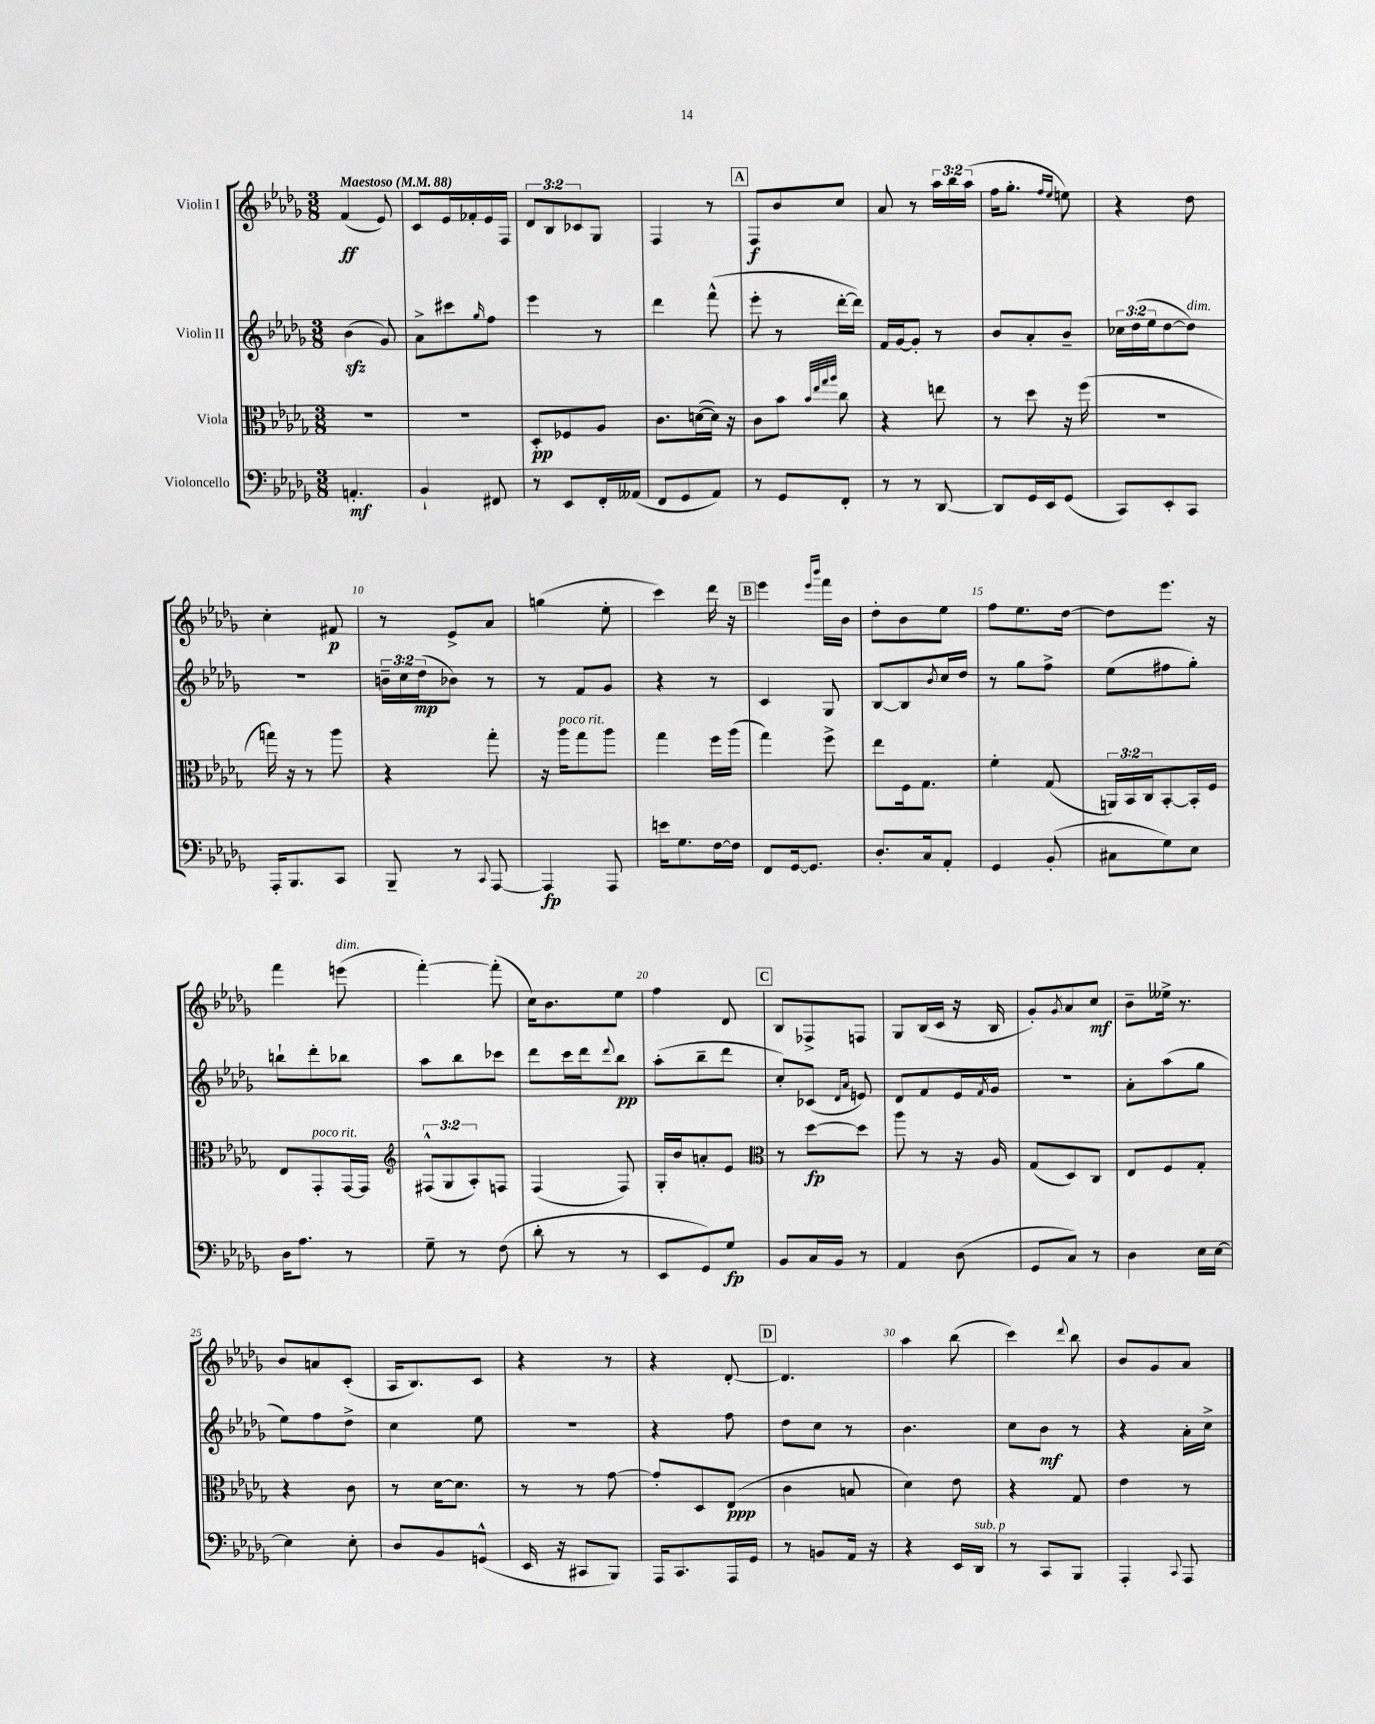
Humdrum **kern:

**kern	**dynam	**kern	**dynam	**kern	**dynam	**kern	**dynam
*part4	*part4	*part3	*part3	*part2	*part2	*part1	*part1
*staff4	*staff4	*staff3	*staff3	*staff2	*staff2	*staff1	*staff1
*I"Violoncello	*	*I"Viola	*	*I"Violin II	*	*I"Violin I	*
*clefF4	*	*clefC3	*	*clefG2	*	*clefG2	*
*k[b-e-a-d-g-]	*	*k[b-e-a-d-g-]	*	*k[b-e-a-d-g-]	*	*k[b-e-a-d-g-]	*
*M3/8	*	*M3/8	*	*M3/8	*	*M3/8	*
*MM88	*	*MM88	*	*MM88	*	*MM88	*
=1	=1	=1	=1	=1	=1	=1	=1
!	!	!	!	!	!	!LO:TX:a:B:t=Maestoso	!
4.AAn'/	mf	4.r	.	(4b-zz\	.	(4f/	ff
.	.	.	.	8g-/)	.	8e-/)	.
=2	=2	=2	=2	=2	=2	=2	=2
4BB-`/	.	4.r	.	8a-^\L	.	8c/L	.
.	.	.	.	8ccc#X\	.	16e-/L	.
.	.	.	.	.	.	16f-X'/	.
.	.	.	.	16qqgg-/	.	.	.
8FF#X/	.	.	.	8ff\J	.	16e-/	.
.	.	.	.	.	.	16F/JJ	.
=3	=3	=3	=3	=3	=3	=3	=3
8r	.	8D-'/L	pp	4eee-\	.	12d-/L	.
.	.	.	.	.	.	12B-/	.
8EE-/L	.	8F-X/	.	.	.	.	.
.	.	.	.	.	.	12c-X/	.
16FF'/L	.	8A-/J	.	8r	.	8G-/J	.
(16AA--X/JJ	.	.	.	.	.	.	.
=4	=4	=4	=4	=4	=4	=4	=4
8FF/L	.	8.c\L	.	4ddd-\	.	4F/	.
8GG-/	.	.	.	.	.	.	.
.	.	([16dn\L	.	.	.	.	.
8AA-/J)	.	16d\JJ])	.	(8fff^^\	.	8r	.
.	.	16r	.	.	.	.	.
!!LO:REH:place=s1:t=A
=5	=5	=5	=5	=5	=5	=5	=5
8r	.	8c\L	.	8eee-'\	.	8F/L	f
8GG-/L	.	8b-\J	.	8r	.	8b-/	.
.	.	32qqb-/LLL	.	.	.	.	.
.	.	32qqee-/	.	.	.	.	.
.	.	32qqgg-/	.	.	.	.	.
.	.	32qqaa-/JJJ	.	.	.	.	.
8FF'/J	.	8cc\	.	[16ddd-'\LL	.	8cc/J	.
.	.	.	.	16ddd-\JJ])	.	.	.
=6	=6	=6	=6	=6	=6	=6	=6
8r	.	4r	.	16f/LL	.	8a-/	.
.	.	.	.	[16g-/J	.	.	.
8r	.	.	.	8g-'/J]	.	8r	.
[8DD-/	.	8een\	.	8r	.	24aa-\LL	.
.	.	.	.	.	.	24bb-\	.
.	.	.	.	.	.	(24aa-\JJ	.
=7	=7	=7	=7	=7	=7	=7	=7
8DD-/L]	.	8r	.	8b-/L	.	16ff\KL	.
.	.	.	.	.	.	8.gg-'\J	.
16GG-/L	.	8dd-\	.	8a-'/	.	.	.
16EE-/J	.	.	.	.	.	.	.
.	.	.	.	.	.	16qqff/LL	.
.	.	.	.	.	.	16qqee-/JJ	.
(8GG-/J	.	16r	.	8b-~/J	.	8een\)	.
.	.	(16ff\	.	.	.	.	.
=8	=8	=8	=8	=8	=8	=8	=8
8CC/L)	.	4.r	.	24cc-X\LL	.	4r	.
.	.	.	.	(24dd-\	.	.	.
.	.	.	.	24ee-\J	.	.	.
8EE-'/	.	.	.	[8dd-\	.	.	.
!	!	!	!	!LO:TX:a:i:t=dim.	!	!	!
8CC/J	.	.	.	8dd-\J])	.	8dd-\	.
!!LO:LB:g=z
=9	=9	=9	=9	=9	=9	=9	=9
16AAA-'/KL	.	16ggn\)	.	4.r	.	4cc'\	.
8.BBB-/	.	16r	.	.	.	.	.
.	.	8r	.	.	.	.	.
8CC/J	.	8aa-\	.	.	.	8f#X/	p
=10	=10	=10	=10	=10	=10	=10	=10
8BBB-~/	.	4r	.	24bn~\LL	.	8r	.
.	.	.	.	24cc\	.	.	.
.	.	.	.	(24dd-\J	mp	.	.
8r	.	.	.	8b-X\J)	.	8e-^/L	.
8qqCC/	.	.	.	.	.	.	.
[8AAA-/	.	8gg-'\	.	8r	.	8a-/J	.
=11	=11	=11	=11	=11	=11	=11	=11
4AAA-/]	fp	16r	.	8r	.	(4ggn\	.
!	!	!LO:TX:a:i:t=poco rit.	!	!	!	!	!
.	.	16aa-\KL	.	.	.	.	.
.	.	8gg-\	.	8f/L	.	.	.
8AAA-/	.	8aa-\J	.	8g-/J	.	8ee-'\	.
=12	=12	=12	=12	=12	=12	=12	=12
16en\KL	.	4gg-\	.	4r	.	4ccc\)	.
8.G-\	.	.	.	.	.	.	.
[16F\L	.	16ff\LL	.	8r	.	16ddd-\	.
16F\JJ]	.	(16aa-\JJ	.	.	.	16r	.
!!LO:REH:place=s1:t=B
=13	=13	=13	=13	=13	=13	=13	=13
8FF/L	.	4gg-\)	.	4c/	.	4eee-\	.
[16GG-/k	.	.	.	.	.	.	.
8.GG-/J]	.	.	.	.	.	.	.
.	.	.	.	.	.	16qqeee-/LL	.
.	.	.	.	.	.	16qqbbb-/JJ	.
.	.	8ff^\	.	8G-/	.	16fff\LL	.
.	.	.	.	.	.	16b-\JJ	.
=14	=14	=14	=14	=14	=14	=14	=14
8.D-'/L	.	8ee-\L	.	[8B-/L	.	8dd-'\L	.
.	.	16F\k	.	8B-/]	.	8b-\	.
16C/k	.	8.G-\J	.	.	.	.	.
.	.	.	.	8qb-/	.	.	.
8AA-'/J	.	.	.	16cc/L	.	8ee-\J	.
.	.	.	.	16dd-/JJ	.	.	.
=15	=15	=15	=15	=15	=15	=15	=15
4GG-/	.	4f'\	.	8r	.	8ff\L	.
.	.	.	.	8gg-\L	.	8.ee-\	.
(8BB-'/	.	(8G-/	.	8ff^\J	.	.	.
.	.	.	.	.	.	[16dd-\Jk	.
=16	=16	=16	=16	=16	=16	=16	=16
8C#X\L	.	24AAn/LL)	.	(8ee-\L	.	8dd-\L]	.
.	.	24BB-/	.	.	.	.	.
.	.	24C/J	.	.	.	.	.
8G-\)	.	[8BB-'/	.	8ff#X\	.	8.eee-\J	.
8E-\J	.	16BB-'/L]	.	8gg-'\J)	.	.	.
.	.	16F/JJ	.	.	.	16r	.
!!LO:LB:g=z
=17	=17	=17	=17	=17	=17	=17	=17
16D-\KL	.	8E-/L	.	8bbn`\L	.	4fff\	.
8.A-\J	.	.	.	.	.	.	.
!	!	!LO:TX:a:i:t=poco rit.	!	!	!	!	!
.	.	8GG-'/	.	8ddd-'\	.	.	.
!	!	!	!	!	!	!LO:TX:a:i:t=dim.	!
8r	.	[16GG-/L	.	8bb-X\J	.	(8eeen\	.
.	.	16GG-/JJ]	.	.	.	.	.
=18	=18	=18	=18	=18	=18	=18	=18
*	*	*clefG2	*	*	*	*	*
8G-~\	.	(12F#X^^/L	.	8aa-\L	.	[4fff'\)	.
.	.	12G-/	.	.	.	.	.
8r	.	.	.	8bb-\	.	.	.
.	.	12A-'/)	.	.	.	.	.
(8F\	.	8Fn/J	.	8ccc-X\J	.	(8fff'\]	.
=19	=19	=19	=19	=19	=19	=19	=19
8d-'\	.	(4F/	.	8ddd-\L	.	16cc\KL)	.
.	.	.	.	.	.	8.b-\	.
8r	.	.	.	16ccc\L	.	.	.
.	.	.	.	16ddd-\J	.	.	.
.	.	.	.	8qqddd-/	.	.	.
8r	.	8F/)	.	8bb-\J	pp	8ee-\J	.
=20	=20	=20	=20	=20	=20	=20	=20
8EE-/L	.	16G-'/LL	.	(8aa-'\L	.	4ff\	.
.	.	16b-/J	.	.	.	.	.
8GG-/)	.	8an'/	.	8bb-~\	.	.	.
8G-/J	fp	8e-/J	.	8ddd-\J	.	8d-/	.
!!LO:REH:place=s1:t=C
=21	=21	=21	=21	=21	=21	=21	=21
*	*	*clefC3	*	*	*	*	*
8BB-/L	.	8r	.	8cc'/L)	.	8B-/L	.
16C/L	.	[8dd-\L	fp	(8c-X/J	.	8F-X^/	.
16BB-/JJ	.	.	.	.	.	.	.
.	.	.	.	16qqd-/LL	.	.	.
.	.	.	.	16qqa-/JJ	.	.	.
8r	.	8dd-\J]	.	8en/)	.	8Fn/J	.
=22	=22	=22	=22	=22	=22	=22	=22
4AA-/	.	8aa-\	.	8d-/L	.	8G-/L	.
.	.	8r	.	8f/	.	(16B-/L	.
.	.	.	.	.	.	16c/JJ	.
(8D-\	.	16r	.	16e-/L	.	16r	.
.	.	.	.	8qf/	.	.	.
.	.	16A-/	.	16g-/JJ	.	16B-/	.
=23	=23	=23	=23	=23	=23	=23	=23
8GG-/L	.	(8G-/L	.	4.r	.	8g-'/L)	.
.	.	.	.	.	.	8qg-/	.
8C/J)	.	8D-/)	.	.	.	8a-/	.
8r	.	8C/J	.	.	.	8cc/J	mf
=24	=24	=24	=24	=24	=24	=24	=24
4D-\	.	8E-/L	.	8a-'\L	.	8b-~\L	.
.	.	8F/	.	(8aa-\	.	16ee--X^\Jk	.
.	.	.	.	.	.	8.r	.
16E-\LL	.	8G-'/J	.	8gg-\J	.	.	.
[16E-\JJ	.	.	.	.	.	.	.
!!LO:LB:g=z
=25	=25	=25	=25	=25	=25	=25	=25
4E-\]	.	4r	.	8ee-\L)	.	8b-/L	.
.	.	.	.	8ff\	.	8an/	.
8E-'\	.	8c\	.	8dd-^\J	.	(8c'/J	.
=26	=26	=26	=26	=26	=26	=26	=26
8D-/L	.	8r	.	4cc\	.	16A-/KL	.
.	.	.	.	.	.	8.B-/)	.
8BB-/	.	[16d-\KL	.	.	.	.	.
.	.	8.d-\J]	.	.	.	.	.
(8GGn^^/J	.	.	.	8ee-\	.	8c/J	.
=27	=27	=27	=27	=27	=27	=27	=27
16EE-/	.	8r	.	4.r	.	4r	.
16r	.	.	.	.	.	.	.
8CC#X/L	.	8r	.	.	.	.	.
8BBB-/J)	.	[8g-\	.	.	.	8r	.
=28	=28	=28	=28	=28	=28	=28	=28
16AAA-/KL	.	8g-'/L]	.	4r	.	4r	.
8.CC/	.	.	.	.	.	.	.
.	.	8D-/	.	.	.	.	.
16AAA-/L	.	(8E-/J	ppp	8ff\	.	[8d-'/	.
16GG-/JJ	.	.	.	.	.	.	.
!!LO:REH:place=s1:t=D
=29	=29	=29	=29	=29	=29	=29	=29
8r	.	4c\	.	8dd-\L	.	4.d-/]	.
8BBn/L	.	.	.	8cc\J	.	.	.
16AA-/Jk	.	8Bn/	.	8r	.	.	.
16r	.	.	.	.	.	.	.
=30	=30	=30	=30	=30	=30	=30	=30
4r	.	4d-\)	.	4.b-\	.	4aa-\	.
16EE-/LL	.	8e-\	.	.	.	(8bb-\	.
!LO:TX:a:i:t=sub. p	!	!	!	!	!	!	!
16DD-/JJ	.	.	.	.	.	.	.
=31	=31	=31	=31	=31	=31	=31	=31
8r	.	4r	.	8cc\L	.	4ccc\)	.
8CC/L	.	.	.	8b-\J	mf	.	.
.	.	.	.	.	.	8qqddd-/	.
8BBB-/J	.	8G-/	.	8r	.	8bb-\	.
=32	=32	=32	=32	=32	=32	=32	=32
4AAA-'/	.	4e-\	.	4r	.	8b-/L	.
.	.	.	.	.	.	8g-/	.
8qqCC/	.	.	.	.	.	.	.
8AAA-/	.	8r	.	16a-'\LL	.	8a-/J	.
.	.	.	.	16cc^\JJ	.	.	.
==	==	==	==	==	==	==	==
*-	*-	*-	*-	*-	*-	*-	*-
